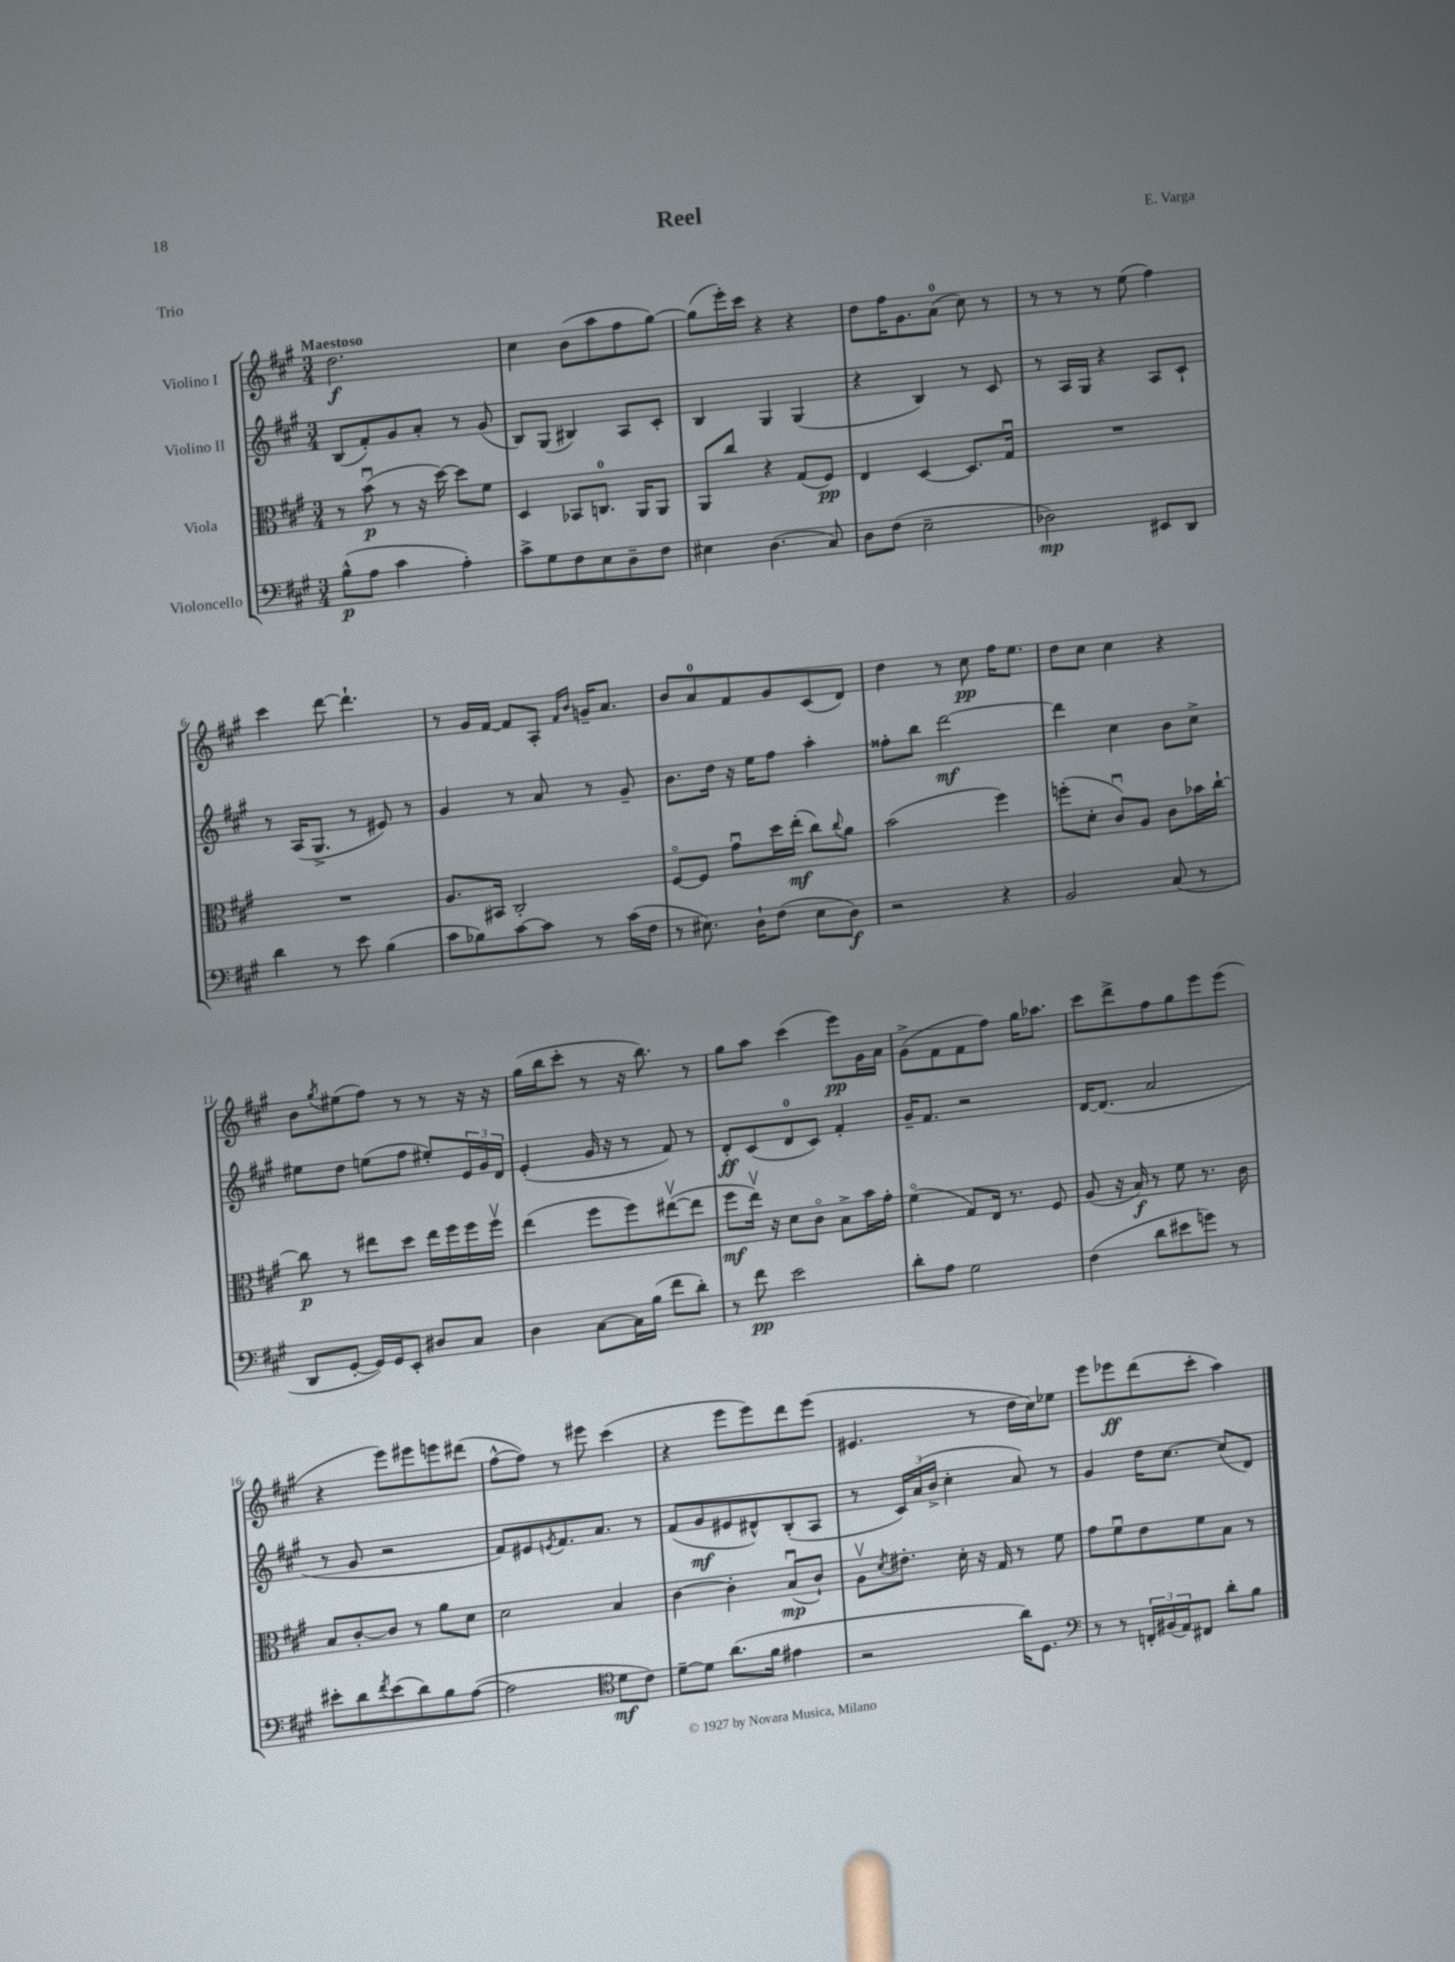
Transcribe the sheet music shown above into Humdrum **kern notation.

**kern	**dynam	**kern	**dynam	**kern	**dynam	**kern	**dynam
*part4	*part4	*part3	*part3	*part2	*part2	*part1	*part1
*staff4	*staff4	*staff3	*staff3	*staff2	*staff2	*staff1	*staff1
*I"Violoncello	*	*I"Viola	*	*I"Violino II	*	*I"Violino I	*
*clefF4	*	*clefC3	*	*clefG2	*	*clefG2	*
*k[f#c#g#]	*	*k[f#c#g#]	*	*k[f#c#g#]	*	*k[f#c#g#]	*
*M3/4	*	*M3/4	*	*M3/4	*	*M3/4	*
=1	=1	=1	=1	=1	=1	=1	=1
!	!	!	!	!	!	!LO:TX:a:B:t=Maestoso	!
(8B^^\L	p	8r	.	(8B/L	.	2.dd\	f
8A\J	.	(8bu\	p	8f#'/)	.	.	.
4c#\	.	8r	.	8g#/	.	.	.
.	.	16r	.	8a'/J	.	.	.
.	.	[16dd\)	.	.	.	.	.
4A'\)	.	8dd\L]	.	8r	.	.	.
.	.	8f#\J	.	(8g#/	.	.	.
=2	=2	=2	=2	=2	=2	=2	=2
8c#^\L	.	4D/	.	8B/L)	.	4cc#\	.
8G#\	.	.	.	(8G#/J	.	.	.
8F#\	.	8BB-X/L	.	4B#X/)	.	(8b\L	.
8E\	.	8.Cn/J	.	.	.	8aa\	.
8D~\	.	.	.	8A/L	.	8ff#\	.
.	.	16AA/KL	.	.	.	.	.
8F#\J	.	8AA/J	.	8c#'/J	.	[8gg#\J)	.
=3	=3	=3	=3	=3	=3	=3	=3
4E#X\	.	8AA/L	.	4B/	.	(8gg#\L]	.
.	.	8cc#/J	.	.	.	16eee'\L)	.
.	.	.	.	.	.	16ccc#\JJ	.
(4.D\	.	4r	.	4G#/	.	4r	.
.	.	(8G#/L	.	(4G#/	.	4r	.
8C#/)	.	8F#/J)	pp	.	.	.	.
=4	=4	=4	=4	=4	=4	=4	=4
8D\L	.	4E/	.	4r	.	8dd\L	.
(8F#\J	.	.	.	.	.	16ff#\K	.
.	.	.	.	.	.	8.g#\	.
2E~\	.	[4D/	.	4B/)	.	.	.
.	.	.	.	.	.	(8a\J	.
.	.	8.D/L]	.	8r	.	8cc#\)	.
.	.	.	.	8c#/	.	8r	.
.	.	16G#u/Jk	.	.	.	.	.
=5	=5	=5	=5	=5	=5	=5	=5
2D-X\)	mp	2.r	.	8r	.	8r	.
.	.	.	.	16A/LL	.	8r	.
.	.	.	.	16G#/JJ	.	.	.
.	.	.	.	4r	.	8r	.
.	.	.	.	.	.	(8ee\	.
8EE#X/L	.	.	.	8A/L	.	4ff#\)	.
8DD/J	.	.	.	8c#`/J	.	.	.
!!LO:LB:g=z
=6	=6	=6	=6	=6	=6	=6	=6
4d\	.	2.r	.	8r	.	4ccc#\	.
.	.	.	.	(16A/KL	.	.	.
.	.	.	.	8.G#^/J	.	.	.
8r	.	.	.	.	.	[8ddd\	.
8e\	.	.	.	8r	.	4.ddd`\]	.
(4B\	.	.	.	8e#X/)	.	.	.
.	.	.	.	8r	.	.	.
=7	=7	=7	=7	=7	=7	=7	=7
8c#\L	.	8.A/L	.	4g#/	.	8r	.
8B-X\)	.	.	.	.	.	16g#/LL	.
.	.	16BB#X/Jk	.	.	.	[16f#/JJ	.
[8c#\	.	2C#'/	.	8r	.	8f#/L]	.
8c#\J]	.	.	.	8a/	.	8A'/J	.
.	.	.	.	.	.	16qqf#/LL	.
.	.	.	.	.	.	16qqb/JJ	.
8r	.	.	.	8r	.	16gn~/KL	.
.	.	.	.	.	.	8.a/J	.
(16c#\LL	.	.	.	8g#~/	.	.	.
16F#\JJ	.	.	.	.	.	.	.
=8	=8	=8	=8	=8	=8	=8	=8
8r	.	[8F#/L	.	8.b\L	.	8b/L	.
8.E#X\)	.	8F#/J]	.	.	.	8a/	.
.	.	.	.	16dd\Jk	.	.	.
.	.	8g#u\L	.	16r	.	8f#/	.
16D`\KL	.	.	.	16ee\KL	.	.	.
(8F#\J	.	16dd\L	.	8ff#\J	.	8g#/	.
.	.	(16ee'\JJ	mf	.	.	.	.
8E#\L	.	8cc#\L)	.	4aa'\	.	(8c#/	.
.	.	8qqcc#/	.	.	.	.	.
8D\J)	f	8a\J	.	.	.	8d/J)	.
=9	=9	=9	=9	=9	=9	=9	=9
2r	.	(2b\	.	8ff##X'\L	.	4dd\	.
.	.	.	.	8bb\J	.	.	.
.	.	.	.	[2ddd\	mf	8r	.
.	.	.	.	.	.	8cc#\	pp
4r	.	4ff#\)	.	.	.	16ff#\KL	.
.	.	.	.	.	.	8.ee\J	.
=10	=10	=10	=10	=10	=10	=10	=10
2BB/	.	(8ffn'\L	.	4ddd\]	.	8dd\L	.
.	.	8d'\J	.	.	.	8cc#\J	.
.	.	8c#u/L)	.	4cc#\	.	4cc#\	.
.	.	8A/J	.	.	.	.	.
(8C#/	.	8c#\L	.	8b\L	.	4r	.
8r	.	16b-X\L	.	8cc#^\J	.	.	.
.	.	[16cc#`\JJ	.	.	.	.	.
!!LO:LB:g=z
=11	=11	=11	=11	=11	=11	=11	=11
8DD/L	.	8cc#\]	p	8ee#X\L	.	8b\L	.
.	.	.	.	.	.	8qgg#/	.
[8GG#'/J	.	8r	.	8dd\J	.	(8ee#X\	.
16GG#/LL])	.	8ee#X\L	.	(8een\L	.	8ff#\J)	.
16GG#/J	.	.	.	.	.	.	.
8EE'/J	.	8dd\J	.	8ff#\J	.	8r	.
8D#X/L	.	16ee#\LL	.	8ee#X'/L)	.	8r	.
.	.	16ff#\	.	.	.	.	.
8C#/J	.	16ff#\	.	24e/L	.	16r	.
.	.	.	.	24g#/	.	.	.
.	.	16ff#v\JJ	.	.	.	16r	.
.	.	.	.	24d/JJ	.	.	.
=12	=12	=12	=12	=12	=12	=12	=12
4D\	.	(4ee\	.	(4e'/	.	(16gg#\LL	.
.	.	.	.	.	.	16bb\J	.
.	.	.	.	.	.	8ccc#'\J	.
[8C#\L	.	8ff#\L	.	16g#/	.	8r	.
.	.	.	.	16r	.	.	.
16C#\L]	.	8ff#\)	.	8r	.	16r	.
(16B\JJ	.	.	.	.	.	8.bb\)	.
8f#\L	.	([8ee#Xv\	.	8f#/)	.	.	.
8d'\J)	.	8ee#\J]	.	8r	.	8r	.
=13	=13	=13	=13	=13	=13	=13	=13
8r	.	8ff#\L	mf	8d'/L	ff	8gg#\L	.
8f#\	pp	16eev\Jk)	.	(8c#/	.	8aa\J	.
.	.	16r	.	.	.	.	.
2e\	.	8d\L	.	8d/	.	(4ccc#\	.
.	.	8c#\J	.	8c#/J)	.	.	.
.	.	8B^\L	.	4f#'/	.	8eee\L)	pp
.	.	16b\L	.	.	.	16g#\L	.
.	.	16g#'\JJ	.	.	.	16a\JJ	.
=14	=14	=14	=14	=14	=14	=14	=14
8d'\L	.	(4f#\	.	16g#~/KL	.	(8g#^\L	.
.	.	.	.	8.f#/J	.	.	.
8A\J	.	.	.	.	.	8f#\	.
2G#\	.	8G#/L)	.	2r	.	8f#\	.
.	.	16E/Jk	.	.	.	8ff#\J)	.
.	.	8.r	.	.	.	.	.
.	.	.	.	.	.	16gg#\KL	.
.	.	.	.	.	.	8.aa-X\J	.
.	.	8F#/	.	.	.	.	.
=15	=15	=15	=15	=15	=15	=15	=15
(4F#\	.	(8A/	.	[16d/KL	.	8ccc#\L	.
.	.	.	.	(8.d/J]	.	.	.
.	.	16r	.	.	.	8ddd^\	.
.	.	16B/)	f	.	.	.	.
8d\L	.	8r	.	2a/	.	8ff#\	.
8e#X\	.	8f#\	.	.	.	8gg#\	.
8gn\J)	.	8.r	.	.	.	8eee\	.
8r	.	.	.	.	.	(8eee\J	.
.	.	16c#\	.	.	.	.	.
!!LO:LB:g=z
=16	=16	=16	=16	=16	=16	=16	=16
8e#X'\L	.	8B/L	.	8r	.	4r	.
8d\	.	[8c#'/	.	8g#/	.	.	.
8qf#/	.	.	.	.	.	.	.
(8e#\	.	8c#/J]	.	2r	.	8eee\L)	.
8d\)	.	8r	.	.	.	8eee#X\	.
8B\	.	8a\L	.	.	.	8eeen\	.
([8A\J	.	8d\J	.	.	.	(8ddd#X\J	.
=17	=17	=17	=17	=17	=17	=17	=17
2A\]	.	2d\	.	8f#/L)	.	[8ff#^^\L	.
.	.	.	.	8e#X/	.	8ff#\J])	.
.	.	.	.	8qen/	.	.	.
.	.	.	.	8.f#/	.	8r	.
.	.	.	.	.	.	8eee#X\	.
.	.	.	.	8.a/J	.	.	.
*clefC4	*	*	*	*	*	*	*
8d\L	mf	4B/	.	.	.	(4ccc#\	.
8c#\J)	.	.	.	8r	.	.	.
=18	=18	=18	=18	=18	=18	=18	=18
[8d~\L	.	[4c#\	.	(8f#/L	.	4r	.
8d\J]	.	.	.	8g#/	mf	.	.
(8.a\L	.	4c#'\]	.	8e#X/	.	8eee\L	.
.	.	.	.	8d#X^^/)	.	8eee\)	.
16f#\Jk	.	.	.	.	.	.	.
4e#X\	.	(8Bu/L	mp	(8B'/	.	8ddd\	.
.	.	8c#`/J)	.	8A/J	.	(8eee\J	.
=19	=19	=19	=19	=19	=19	=19	=19
2r	.	8Av\L	.	8r	.	4.e#X/	.
.	.	8qd/	.	.	.	.	.
.	.	8.e#X'\J	.	24c#/LL)	.	.	.
.	.	.	.	(24a/	.	.	.
.	.	.	.	24b^/JJ	.	.	.
.	.	.	.	4cc#'\	.	.	.
.	.	16d'\	.	.	.	.	.
.	.	16r	.	.	.	8r	.
.	.	16G#/	.	.	.	.	.
16a\KL)	.	8r	.	8a/)	.	16dd\LL	.
8.D\J	.	.	.	.	.	16cc#\J)	.
.	.	8f#\	.	8r	.	8ee-X\J	.
=20	=20	=20	=20	=20	=20	=20	=20
*clefF4	*	*	*	*	*	*	*
8r	.	8g#\L	.	4g#/	.	8eee\L	.
8r	.	8f#u\	.	.	.	8eee-X\	ff
24FFn'/LL	.	8e\	.	16dd\KL	.	(8ddd\	.
(24BB#X/	.	.	.	.	.	.	.
.	.	.	.	[8.cc#\J	.	.	.
24AA/J)	.	.	.	.	.	.	.
8FF#X/J	.	8f#\	.	.	.	8ccc#'\J	.
8d'\L	.	8B\J	.	(8cc#/L]	.	4aa\)	.
8B\J	.	8r	.	8d/J)	.	.	.
==	==	==	==	==	==	==	==
*-	*-	*-	*-	*-	*-	*-	*-
